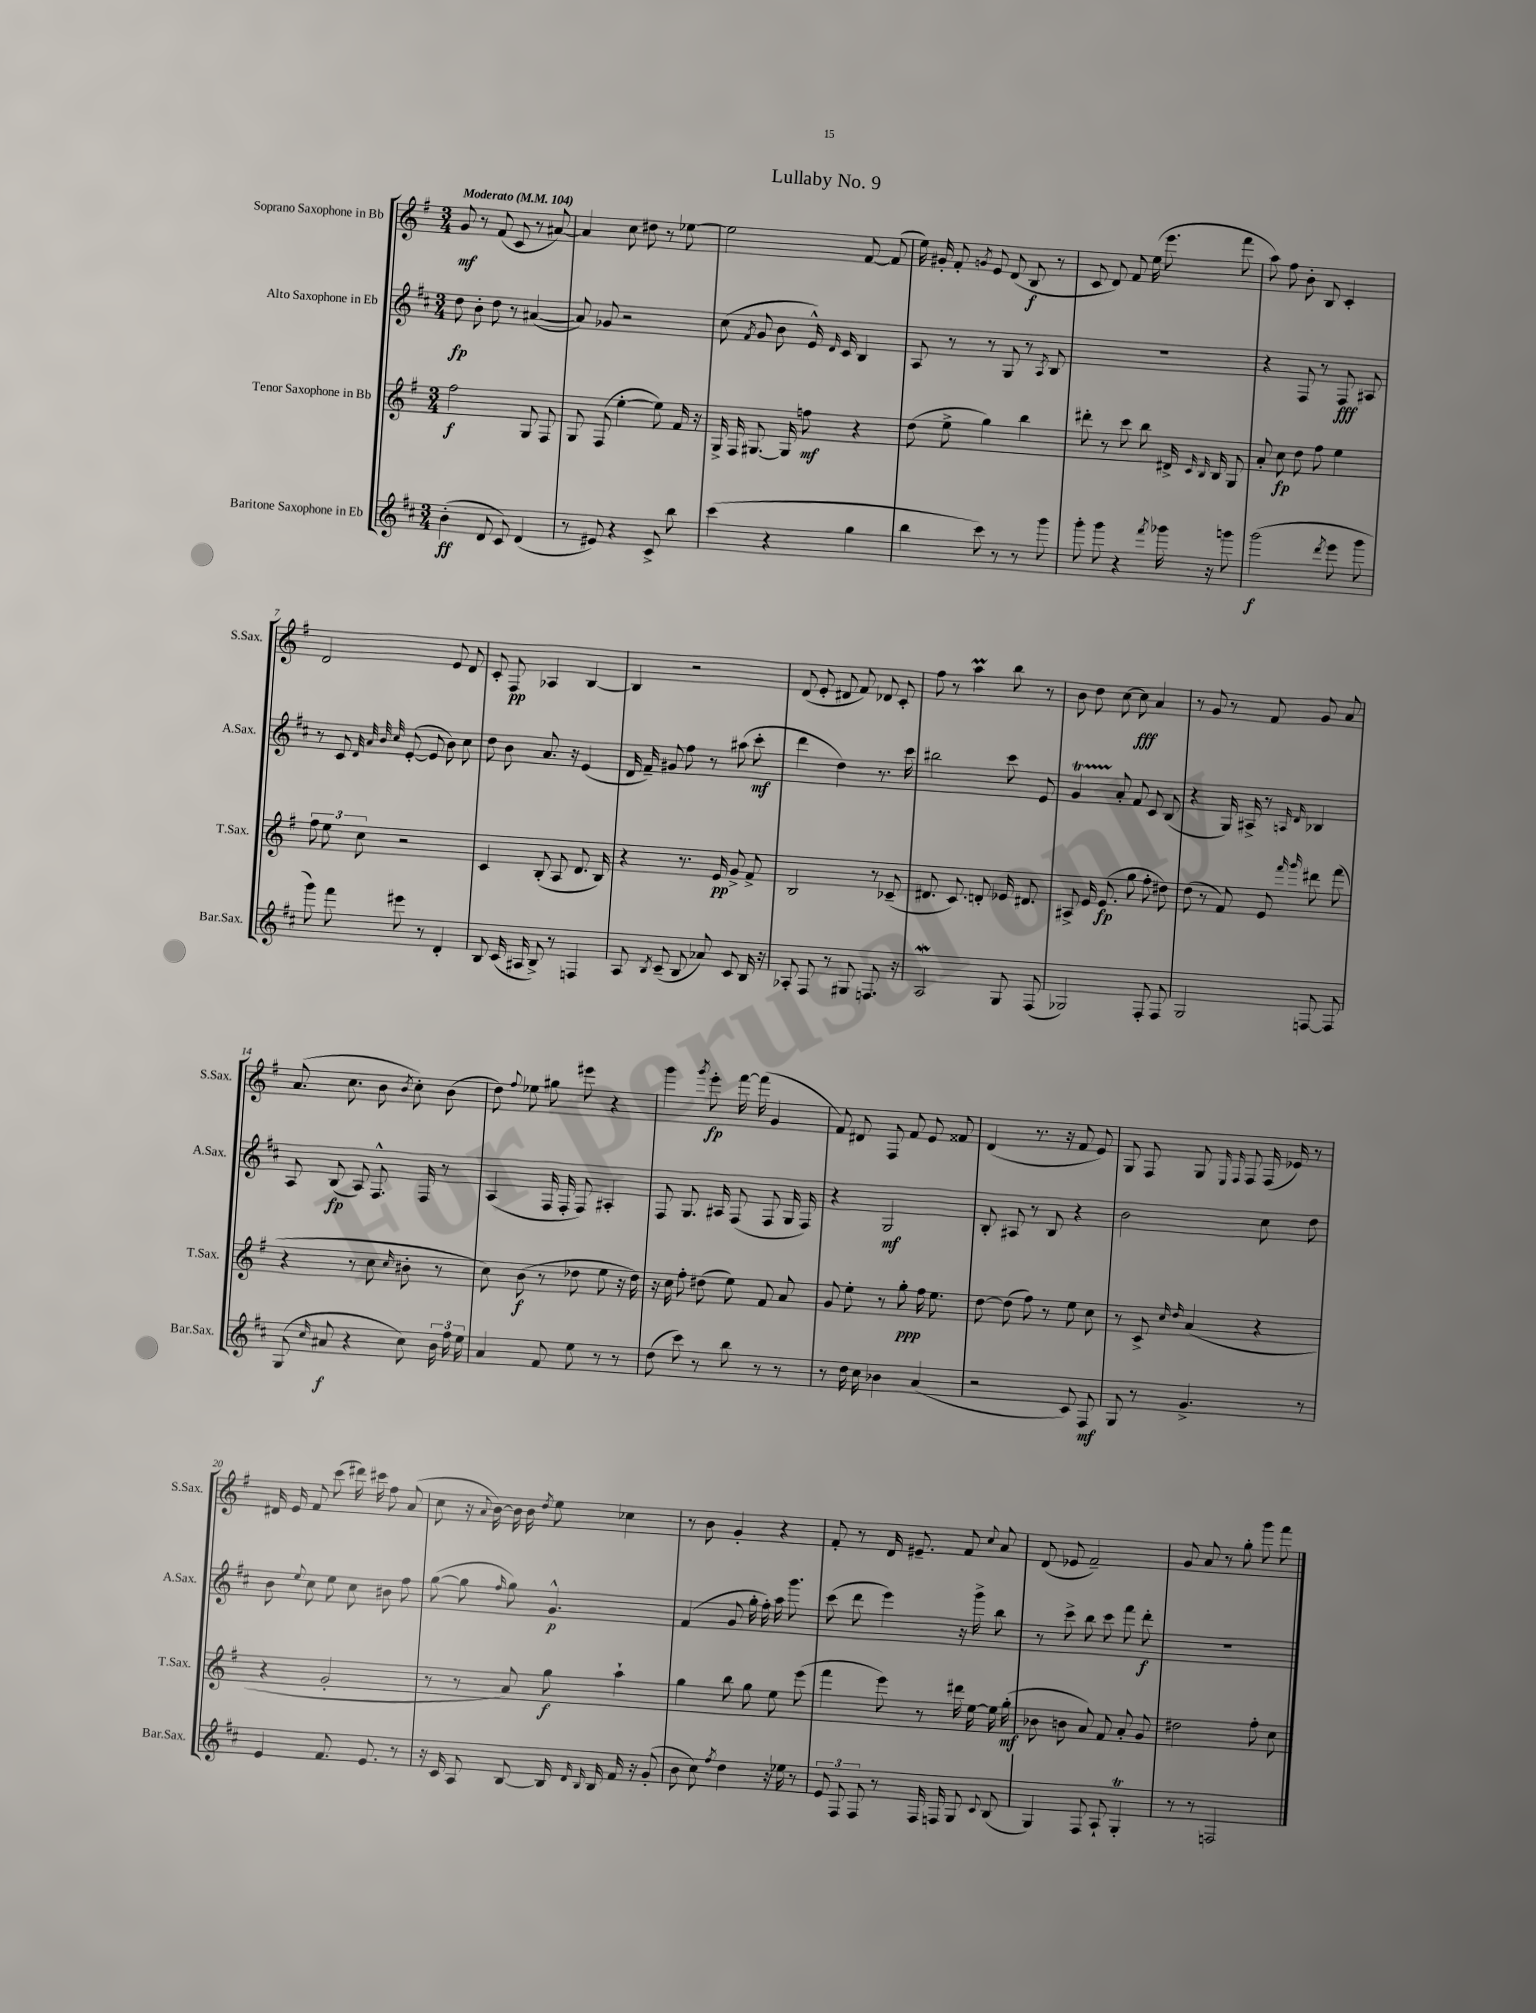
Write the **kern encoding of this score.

**kern	**dynam	**kern	**dynam	**kern	**dynam	**kern	**dynam
*part4	*part4	*part3	*part3	*part2	*part2	*part1	*part1
*staff4	*staff4	*staff3	*staff3	*staff2	*staff2	*staff1	*staff1
*I"Baritone Saxophone in Eb	*	*I"Tenor Saxophone in Bb	*	*I"Alto Saxophone in Eb	*	*I"Soprano Saxophone in Bb	*
*I'Bar.Sax.	*	*I'T.Sax.	*	*I'A.Sax.	*	*I'S.Sax.	*
*clefG2	*	*clefG2	*	*clefG2	*	*clefG2	*
*k[f#c#]	*	*k[f#]	*	*k[f#c#]	*	*k[f#]	*
*M3/4	*	*M3/4	*	*M3/4	*	*M3/4	*
*MM104	*	*MM104	*	*MM104	*	*MM104	*
=1	=1	=1	=1	=1	=1	=1	=1
!	!	!	!	!	!	!LO:TX:a:B:t=Moderato	!
(4b'\	ff	2ff#\	f	8dd\	fp	8g/	mf
.	.	.	.	8b'\	.	8r	.
8d/	.	.	.	8dd\	.	(8f#/	.
8c#/)	.	.	.	8r	.	8c/	.
(4d/	.	8G/	.	([4a#X/	.	8r	.
.	.	8F#/	.	.	.	[8a#X/)	.
=2	=2	=2	=2	=2	=2	=2	=2
8r	.	8G/	.	8a#/])	.	4a#/]	.
8e#X/)	.	(8F#/	.	8g-X/	.	.	.
4r	.	[4ee'\	.	2r	.	8cc\	.
.	.	.	.	.	.	8dd#X\	.
8c#^/	.	8ee\])	.	.	.	8r	.
8bb\	.	16f#/	.	.	.	[8ee-X\	.
.	.	16r	.	.	.	.	.
=3	=3	=3	=3	=3	=3	=3	=3
(4ccc#\	.	16G^/	.	(8cc#\	.	2ee-\]	.
.	.	16F#/	.	.	.	.	.
.	.	.	.	8qf#/	.	.	.
.	.	[8.G#X/	.	8g/	.	.	.
4r	.	.	.	8b\	.	.	.
.	.	16G#/]	.	.	.	.	.
.	.	8ffn\	mf	16e^^/)	.	.	.
.	.	.	.	16qqd/	.	.	.
.	.	.	.	16c#/	.	.	.
4gg\	.	4r	.	4B/	.	[8f#/	.
.	.	.	.	.	.	(8f#/]	.
=4	=4	=4	=4	=4	=4	=4	=4
4bb\	.	(8dd\	.	8A/	.	16ee\)	.
.	.	.	.	.	.	16g#X'/	.
.	.	8ee^\	.	8r	.	8f#'/	.
.	.	.	.	.	.	8qgn/	.
8ccc#\)	.	4gg\)	.	8r	.	8e/	.
8r	.	.	.	8G/	.	(8d/	.
8r	.	4bb\	.	8r	.	8B/	f
.	.	.	.	8qA/	.	.	.
8ggg\	.	.	.	8B/	.	8r	.
=5	=5	=5	=5	=5	=5	=5	=5
8ggg'\	.	8ddd#X'\	.	2.r	.	8c/	.
8ggg\	.	8r	.	.	.	8d/)	.
4r	.	8ccc\	.	.	.	8f#/	.
.	.	8bb\	.	.	.	(16ee\	.
.	.	.	.	.	.	8.eee\	.
8qfff#/	.	.	.	.	.	.	.
16ggg-X\	.	16d#X^/	.	.	.	.	.
.	.	16qqc/	.	.	.	.	.
.	.	16qqB/	.	.	.	.	.
16r	.	16B/	.	.	.	.	.
8gggn\	.	8G/	.	.	.	8fff#\	.
=6	=6	=6	=6	=6	=6	=6	=6
(2ggg\	f	8a'/	.	4r	.	8aa\)	.
.	.	8cc\	fp	.	.	8ff#\	.
.	.	8dd\	.	8F#/	.	8b'\	.
.	.	8ff#\	.	8r	.	8B/	.
8qddd/	.	.	.	.	.	.	.
8eee\	.	4ee\	.	8F#/	fff	4c'/	.
8ggg\	.	.	.	8A#X/	.	.	.
!!LO:LB:g=z
=7	=7	=7	=7	=7	=7	=7	=7
8ggg\)	.	12ff#\	.	8r	.	2d/	.
.	.	12ee\	.	.	.	.	.
8fff#\	.	.	.	8c#/	.	.	.
.	.	12cc\	.	.	.	.	.
.	.	.	.	32qqd/	.	.	.
.	.	.	.	32qqa/	.	.	.
.	.	.	.	32qqb/	.	.	.
.	.	.	.	32qqcc#/	.	.	.
8eee#X\	.	2r	.	([8e'/	.	.	.
8r	.	.	.	8e/]	.	.	.
4d'/	.	.	.	8b\)	.	8e/	.
.	.	.	.	8cc#\	.	8d/	.
=8	=8	=8	=8	=8	=8	=8	=8
8B/	.	4c/	.	8dd\	.	8c'/	.
(16c#/	.	.	.	8b\	.	8F#/	pp
16A#X/	.	.	.	.	.	.	.
8B^/)	.	(8B'/	.	8.a/	.	4A-X/	.
8r	.	8A/	.	.	.	.	.
.	.	.	.	16r	.	.	.
4Fn/	.	8.d/	.	(4e/	.	[4B/	.
.	.	16B/)	.	.	.	.	.
=9	=9	=9	=9	=9	=9	=9	=9
8A/	.	4r	.	16d/	.	4B/]	.
.	.	.	.	16f#~/)	.	.	.
8qB/	.	.	.	.	.	.	.
(8c#~/	.	.	.	8g#X/	.	.	.
8B/	.	8.r	.	8ff#\	.	2r	.
8a-X/)	.	.	.	8r	.	.	.
.	.	16e/	pp	.	.	.	.
8c#/	.	8g^/	.	(8aa#X\	.	.	.
16B/	.	8f#^/	.	8ccc#'\	mf	.	.
16r	.	.	.	.	.	.	.
=10	=10	=10	=10	=10	=10	=10	=10
8A-X'/	.	2B/	.	4ddd\	.	(8d/	.
8F#/	.	.	.	.	.	8e'/	.
8r	.	.	.	4dd\)	.	8d#X/	.
8G#X/	.	.	.	.	.	8f#/)	.
8.Fn/	.	8r	.	8.r	.	8d-X/	.
.	.	(8c-X~/	.	.	.	8c'/	.
16r	.	.	.	16ccc#\	.	.	.
=11	=11	=11	=11	=11	=11	=11	=11
2AW/	.	8.d#X/	.	2bb#X\	.	8ff#\	.
.	.	.	.	.	.	8r	.
.	.	8.c/)	.	.	.	.	.
.	.	.	.	.	.	4aaM\	.
.	.	8dn'/	.	.	.	.	.
8G/	.	16e-X/	.	8ccc#\	.	8bb\	.
.	.	8.d#X/	.	.	.	.	.
(8F#/	.	.	.	8e/	.	8r	.
=12	=12	=12	=12	=12	=12	=12	=12
2G-X/)	.	8A#X^/	.	4gT/	.	8b\	.
.	.	16e/	.	.	.	8dd\	.
.	.	(8.e/	fp	.	.	.	.
.	.	.	.	8a'/	.	[8cc\	.
.	.	8gg\	.	8f#/	.	8cc\]	fff
8F#'/	.	8ff#'\	.	8c#/	.	4a/	.
8F#/	.	8dd#X\)	.	(8B/	.	.	.
=13	=13	=13	=13	=13	=13	=13	=13
2G/	.	(8dd\	.	4r	.	8r	.
.	.	8r	.	.	.	8g/	.
.	.	8f#/)	.	16G/)	.	8r	.
.	.	.	.	16A#X^/	.	.	.
.	.	8e/	.	8r	.	8f#/	.
.	.	16qqfff#/	.	16qqAn/	.	.	.
.	.	16qqggg/	.	16qqd/	.	.	.
[8Fn/	.	8ddd#X\	.	4B-X/	.	8g/	.
8F/]	.	(8fff#\	.	.	.	8a/	.
!!LO:LB:g=z
=14	=14	=14	=14	=14	=14	=14	=14
(8G/	.	4r	.	8A/	.	(8.a/	.
16qqcc#/	.	.	.	.	.	.	.
8a#X/	f	.	.	(8B/	fp	.	.
.	.	.	.	.	.	8.cc\	.
4r	.	8r	.	8A/)	.	.	.
.	.	8cc\	.	8.F#^^/	.	8b\	.
.	.	16qqcc/	.	.	.	8qb/	.
8cc#\)	.	8b#X'\	.	.	.	8cc'\)	.
.	.	.	.	16F#/	.	.	.
24b\	.	8r	.	8r	.	(8b\	.
24ff#\	.	.	.	.	.	.	.
24ee\	.	.	.	.	.	.	.
=15	=15	=15	=15	=15	=15	=15	=15
4a/	.	8cc\)	.	(4A/	.	8dd\)	.
.	.	.	.	.	.	8qqff#/	.
.	.	(8b\	f	.	.	8ee-X\	.
8f#/	.	8r	.	16F#/	.	8gg#X\	.
.	.	.	.	16F#'/	.	.	.
8ee\	.	8dd-X\	.	8F#/)	.	8eee#X\	.
8r	.	8ee\	.	4A#X'/	.	4r	.
8r	.	16r	.	.	.	.	.
.	.	16dd-\)	.	.	.	.	.
=16	=16	=16	=16	=16	=16	=16	=16
(8dd\	.	16r	.	8F#/	.	4ggg\	.
.	.	16cc\	.	.	.	.	.
8ccc#\)	.	8ff#'\	.	8.G/	.	.	.
.	.	.	.	.	.	8qggg/	.
8r	.	(8dd#X\	.	.	.	8eee'\	fp
.	.	.	.	16A#X/	.	.	.
8bb\	.	8ee\)	.	(8F#/	.	[16fff#\	.
.	.	.	.	.	.	(16fff#\]	.
8r	.	8f#/	.	8F#/	.	4g/	.
8r	.	8a/	.	16G/	.	.	.
.	.	.	.	16F#/)	.	.	.
=17	=17	=17	=17	=17	=17	=17	=17
8r	.	8g/	.	4r	.	8f#/)	.
16dd\	.	8ee'\	.	.	.	8d#X/	.
16cc#\	.	.	.	.	.	.	.
4b-X\	.	8r	.	2G/	mf	8F#/	.
.	.	8gg'\	ppp	.	.	8f#/	.
(4a/	.	16ff#\	.	.	.	8e/	.
.	.	8.ee\	.	.	.	.	.
.	.	.	.	.	.	8f##X/	.
=18	=18	=18	=18	=18	=18	=18	=18
2r	.	[8dd\	.	8B'/	.	(4d/	.
.	.	(8dd\]	.	8A#X/	.	.	.
.	.	8ff#\)	.	8r	.	8.r	.
.	.	8r	.	8B/	.	.	.
.	.	.	.	.	.	16r	.
8c#/)	.	8ee\	.	4r	.	8f#/	.
8F#/	mf	8cc\	.	.	.	8e/)	.
=19	=19	=19	=19	=19	=19	=19	=19
8G/	.	8r	.	2b\	.	8G/	.
8r	.	8c^/	.	.	.	8F#/	.
.	.	16qqcc/	.	.	.	.	.
.	.	16qqdd/	.	.	.	.	.
4.g^/	.	(4a/	.	.	.	8G/	.
.	.	.	.	.	.	16qqE/	.
.	.	.	.	.	.	16qqF#/	.
.	.	.	.	.	.	8F#/	.
.	.	4r	.	8cc#\	.	(16F#/	.
.	.	.	.	.	.	16e-X/)	.
8r	.	.	.	8dd\	.	8r	.
!!LO:LB:g=z
=20	=20	=20	=20	=20	=20	=20	=20
4e/	.	4r	.	8b\	.	16d#X/	.
.	.	.	.	.	.	16e/	.
.	.	.	.	8qqee/	.	.	.
.	.	.	.	8cc#\	.	8f#/	.
8.f#/	.	2g'/	.	8ee\	.	(8ccc\	.
.	.	.	.	8cc#\	.	16ddd#X\)	.
8.e/	.	.	.	.	.	16ccc#X\	.
.	.	.	.	8b#X\	.	8ff#\	.
8r	.	.	.	8ff#\	.	(8a/	.
=21	=21	=21	=21	=21	=21	=21	=21
16r	.	8r	.	([8gg\	.	8cc\	.
16c#/	.	.	.	.	.	.	.
8A/	.	8r	.	8gg\]	.	16r	.
.	.	.	.	.	.	8qqa/	.
.	.	.	.	.	.	[16b\)	.
.	.	.	.	16qqff#/	.	.	.
[8B/	.	8a/)	.	8gg\)	.	16b\]	.
.	.	.	.	.	.	16b\	.
.	.	.	.	.	.	8qdd/	.
16B/]	.	8gg\	f	4.g^^/	p	8ee\	.
16qqd/	.	.	.	.	.	.	.
16qqB/	.	.	.	.	.	.	.
16B/	.	.	.	.	.	.	.
16f#/	.	4aa`\	.	.	.	4cc-X\	.
16r	.	.	.	.	.	.	.
(8g'/	.	.	.	.	.	.	.
=22	=22	=22	=22	=22	=22	=22	=22
8b\	.	4gg\	.	(4f#/	.	8r	.
8cc#\)	.	.	.	.	.	8b\	.
8qff#/	.	.	.	.	.	.	.
4dd\	.	8bb\	.	8g/	.	4g'/	.
.	.	8gg\	.	16gg'\	.	.	.
.	.	.	.	16ff#'\)	.	.	.
16r	.	8ee\	.	16aa\	.	4r	.
16ee-X\	.	.	.	8.ggg\	.	.	.
8r	.	(8eee\	.	.	.	.	.
=23	=23	=23	=23	=23	=23	=23	=23
12e/	.	4fff#\	.	(8ccc#\	.	8f#'/	.
12F#/	.	.	.	.	.	.	.
.	.	.	.	8ddd\	.	8r	.
12F#/	.	.	.	.	.	.	.
8r	.	8eee\)	.	4eee\)	.	16d/	.
.	.	.	.	.	.	8.e#X~/	.
16F#/	.	8r	.	.	.	.	.
16Fn/	.	.	.	.	.	.	.
8G/	.	16ddd#X\	.	16r	.	8f#/	.
.	.	[16ee\	.	16ggg^\	.	.	.
8qqc#/	.	.	.	.	.	8qqcc/	.
(8B/	.	16ee\]	.	8bb\	.	8a/	.
.	.	(16gg'\	mf	.	.	.	.
=24	=24	=24	=24	=24	=24	=24	=24
4G/)	.	8b-X\	.	8r	.	(8d/	.
.	.	8bn\	.	8ccc#^\	.	8e-X/	.
8F#/	.	8a/)	.	8bb\	.	2f#~/)	.
8A`/	.	8f#/	.	8ccc#\	.	.	.
4GT'/	.	8a'/	.	8fff#\	.	.	.
.	.	8g/	.	8ddd'\	f	.	.
=25	=25	=25	=25	=25	=25	=25	=25
8r	.	2dd#X\	.	2.r	.	8g/	.
8r	.	.	.	.	.	8a/	.
2Fn/	.	.	.	.	.	8r	.
.	.	.	.	.	.	8gg'\	.
.	.	8ff#'\	.	.	.	8ggg\	.
.	.	8cc\	.	.	.	8fff#\	.
==	==	==	==	==	==	==	==
*-	*-	*-	*-	*-	*-	*-	*-
